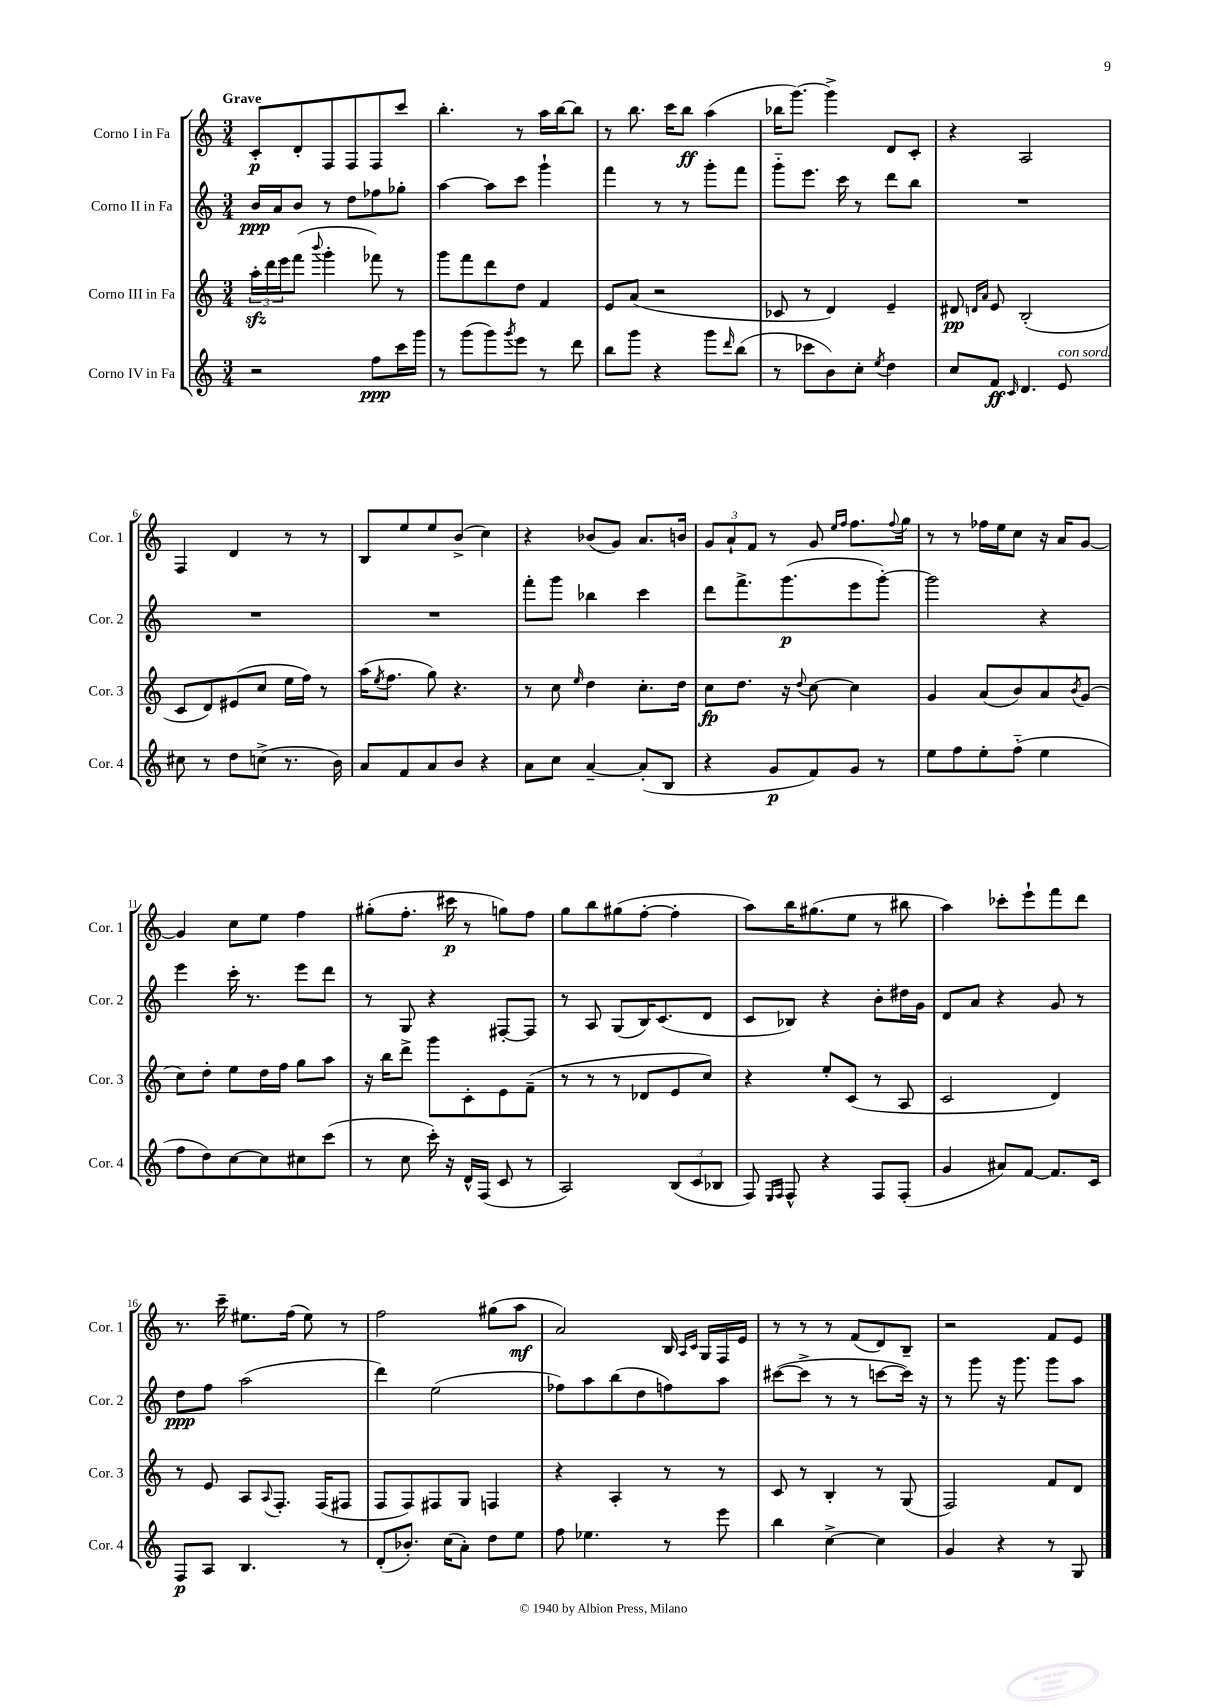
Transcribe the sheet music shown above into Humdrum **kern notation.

**kern	**kern	**kern	**kern
*staff4	*staff3	*staff2	*staff1
*clefG2	*clefG2	*clefG2	*clefG2
*k[]	*k[]	*k[]	*k[]
*M3/4	*M3/4	*M3/4	*M3/4
2r	24aa'\LL	16b/LL	8c'/L
.	24ddd\	.	.
.	.	16a/J	.
.	24eee\J	.	.
.	(8fff\J	8b/J	8d'/
.	8qqbbb/	.	.
.	4ggg'\	8r	8F/
.	.	8dd\L	8F/
8ff\L	8fff-\)	8ff-\	8F/
16ccc\L	8r	8gg-'\J	8ccc/J
16ggg\JJ	.	.	.
=	=	=	=
8r	8ggg\L	[4aa\	4.bb'\
(8ggg\L	8fff\	.	.
8ggg\)	8ddd\	8aa\]L	.
8qggg/	.	.	.
8eee\J	8dd\J	8ccc\J	8r
8r	4f/	4ggg`\	16aa\LL
.	.	.	[16bb\J
8ddd\	.	.	8bb\]J
=	=	=	=
8bb\L	8e/L	4fff\	8r
8ggg\J	(8a/J	.	8.bb\
4r	2r	8r	.
.	.	.	16ccc\LK
.	.	8r	8bb\J
8ggg\L	.	8ggg'\L	(4aa\
16qqddd/	.	.	.
(8bb\J	.	8fff\J	.
=	=	=	=
8r	8c-/	8ggg'~\L	16bb-\LK
.	.	.	[8.ggg\J)
8ccc-\L	8r	8.eee\J	.
8b\)	4d/)	.	4ggg^\]
.	.	16ccc\	.
8cc'\J	.	8r	.
8qee/	.	.	.
4dd\	4e~/	8ddd\L	8d/L
.	.	8bb\J	8c'/J
=	=	=	=
8cc/L	8d#/	2.r	4r
.	16qqd/LL	.	.
.	16qqa/JJ	.	.
8f/J	8e/	.	.
16qqc/	.	.	.
4.d/	(2B'/	.	2A/
8e/	.	.	.
=	=	=	=
8cc#\	8c/L	2.r	4F/
8r	8d/)	.	.
8dd\L	(8e#/	.	4d/
(8cc^\J	8cc/J	.	.
8.r	16ee\LL	.	8r
.	16ff\JJ)	.	.
.	8r	.	8r
16b\)	.	.	.
=	=	=	=
8a/L	(16aa\LK	2.r	8B/L
.	8qee/	.	.
.	8.ff\J	.	.
8f/	.	.	8ee/
8a/	8gg\)	.	8ee/
8b/J	4.r	.	(8b^/J
4r	.	.	4cc\)
=	=	=	=
8a\L	8r	8fff'\L	4r
8cc\J	8cc\	8ggg\J	.
.	16qqee/	.	.
[4a~/	4dd\	4bb-\	(8b-/L
.	.	.	8g/J)
(8a'/]L	8.cc'\L	4ccc\	8.a/L
8B/J	.	.	.
.	16dd\Jk	.	16b/Jk
=	=	=	=
4r	8cc\L	8ddd\L	12g/L
.	.	.	12a`/
.	8.dd\J	8.fff^\	.
.	.	.	12f/J
8g/L	.	.	8r
.	16r	(8.ggg\	.
.	8qqdd/	.	.
8f/)	[8cc\	.	8g/
.	.	.	16qqee/LL
.	.	.	16qqff/JJ
8g/J	4cc\]	8eee\	8.ff\L
8r	.	[8ggg'\J)	.
.	.	.	8qqff/
.	.	.	16gg\Jk
=	=	=	=
8ee\L	4g/	2ggg\]	8r
8ff\	.	.	8r
8ee'\	(8a/L	.	16ff-\LL
.	.	.	16ee\J
(8ff'~\J	8b/)	.	8cc\J
4ee\	8a/	4r	16r
.	.	.	16a/LK
.	8qb/	.	.
.	(8g/J	.	[8g/J
=	=	=	=
8ff\L	8cc\L)	4eee\	4g/]
8dd\)	8dd'\J	.	.
[8cc\	8ee\L	16ccc'\	8cc\L
.	.	8.r	.
8cc\]	16dd\L	.	8ee\J
.	16ff\JJ	.	.
8cc#\	8gg\L	8eee\L	4ff\
(8ccc\J	8aa\J	8ddd\J	.
=	=	=	=
8r	16r	8r	(8gg#'\L
.	16bb\LK	.	.
8cc\	8ddd^\J	8G/	8.ff'\J
16ccc'\)	8ggg\L	4r	.
16r	.	.	16ccc#\
16d^^/LL	8c'\	.	8r
(16F/JJ	.	.	.
8c/	8e\	[8F#'/L	8gg\L)
8r	(8f~\J	8F#/]J	8ff\J
=	=	=	=
2A/)	8r	8r	8gg\L
.	8r	8A/	8bb\
.	8r	(8G/L	(8gg#\
.	8d-/L	16B/K)	[8ff'\J
.	.	(8.c/	.
(12B/L	8e/	.	4ff'\]
12c/	.	.	.
.	8cc/J)	8d/J	.
12B-/J	.	.	.
=	=	=	=
8F/)	4r	8c/L	8aa\L)
16qqE/LL	.	.	.
16qqF/JJ	.	.	.
8F^^/	.	8B-/J)	16bb\K
.	.	.	(8.gg#\
4r	8ee'/L	4r	.
.	(8c/J	.	8ee\J
8F/L	8r	8b'\L	8r
(8F'/J	8A/	16dd#\L	8bb#\
.	.	16g\JJ	.
=	=	=	=
4g/	2c/	8d/L	4aa\)
.	.	8a/J	.
8a#/L)	.	4r	8ccc-'\L
[8f/J	.	.	8eee`\
8.f/]L	4d/)	8g/	8fff\
.	.	8r	8ddd\J
16c/Jk	.	.	.
=	=	=	=
8F/L	8r	8dd\L	8.r
8A/J	8e/	8ff\J	.
.	.	.	16ccc~\
4.B/	8A/L	(2aa\	8.ee#\L
.	8qqA/	.	.
.	8.F'/J	.	.
.	.	.	(16ff\Jk
.	.	.	8ee#\)
.	(16F/LK	.	.
8r	8F#/J	.	8r
=	=	=	=
(8d'/L	8F/L	4ddd\)	2ff\
8.b-'/J)	8F/)	.	.
.	8F#/	(2ee\	.
(16cc\LK	.	.	.
8a'\J)	8G/J	.	.
8dd\L	4F/	.	(8gg#\L
8ee\J	.	.	8aa\J
=	=	=	=
8ff\	4r	8ff-\L)	2a/)
4.ee-\	.	8aa\	.
.	4A'/	(8bb\	.
.	.	8dd\	.
8r	8r	8ff\)	16B/
.	.	.	16qqA/LL
.	.	.	16qqc/JJ
.	.	.	16G/LL
8eee\	8r	8aa\J	16F/
.	.	.	16e/JJ
=	=	=	=
4bb\	8c/	([8ccc#\L	8r
.	8r	8ccc#^\]J	8r
[4cc^\	4B'/	8r	8r
.	.	8r	(8f/L
4cc\]	8r	[8ccc\L	8d/)
.	(8G/	16ccc\]Jk)	8B~/J
.	.	16r	.
=	=	=	=
4g/	2F/)	8r	2r
.	.	8ggg\	.
4r	.	16r	.
.	.	8.ggg\	.
8r	8f/L	8ggg\L	8f/L
8G/	8d/J	8aa\J	8e/J
==	==	==	==
*-	*-	*-	*-
